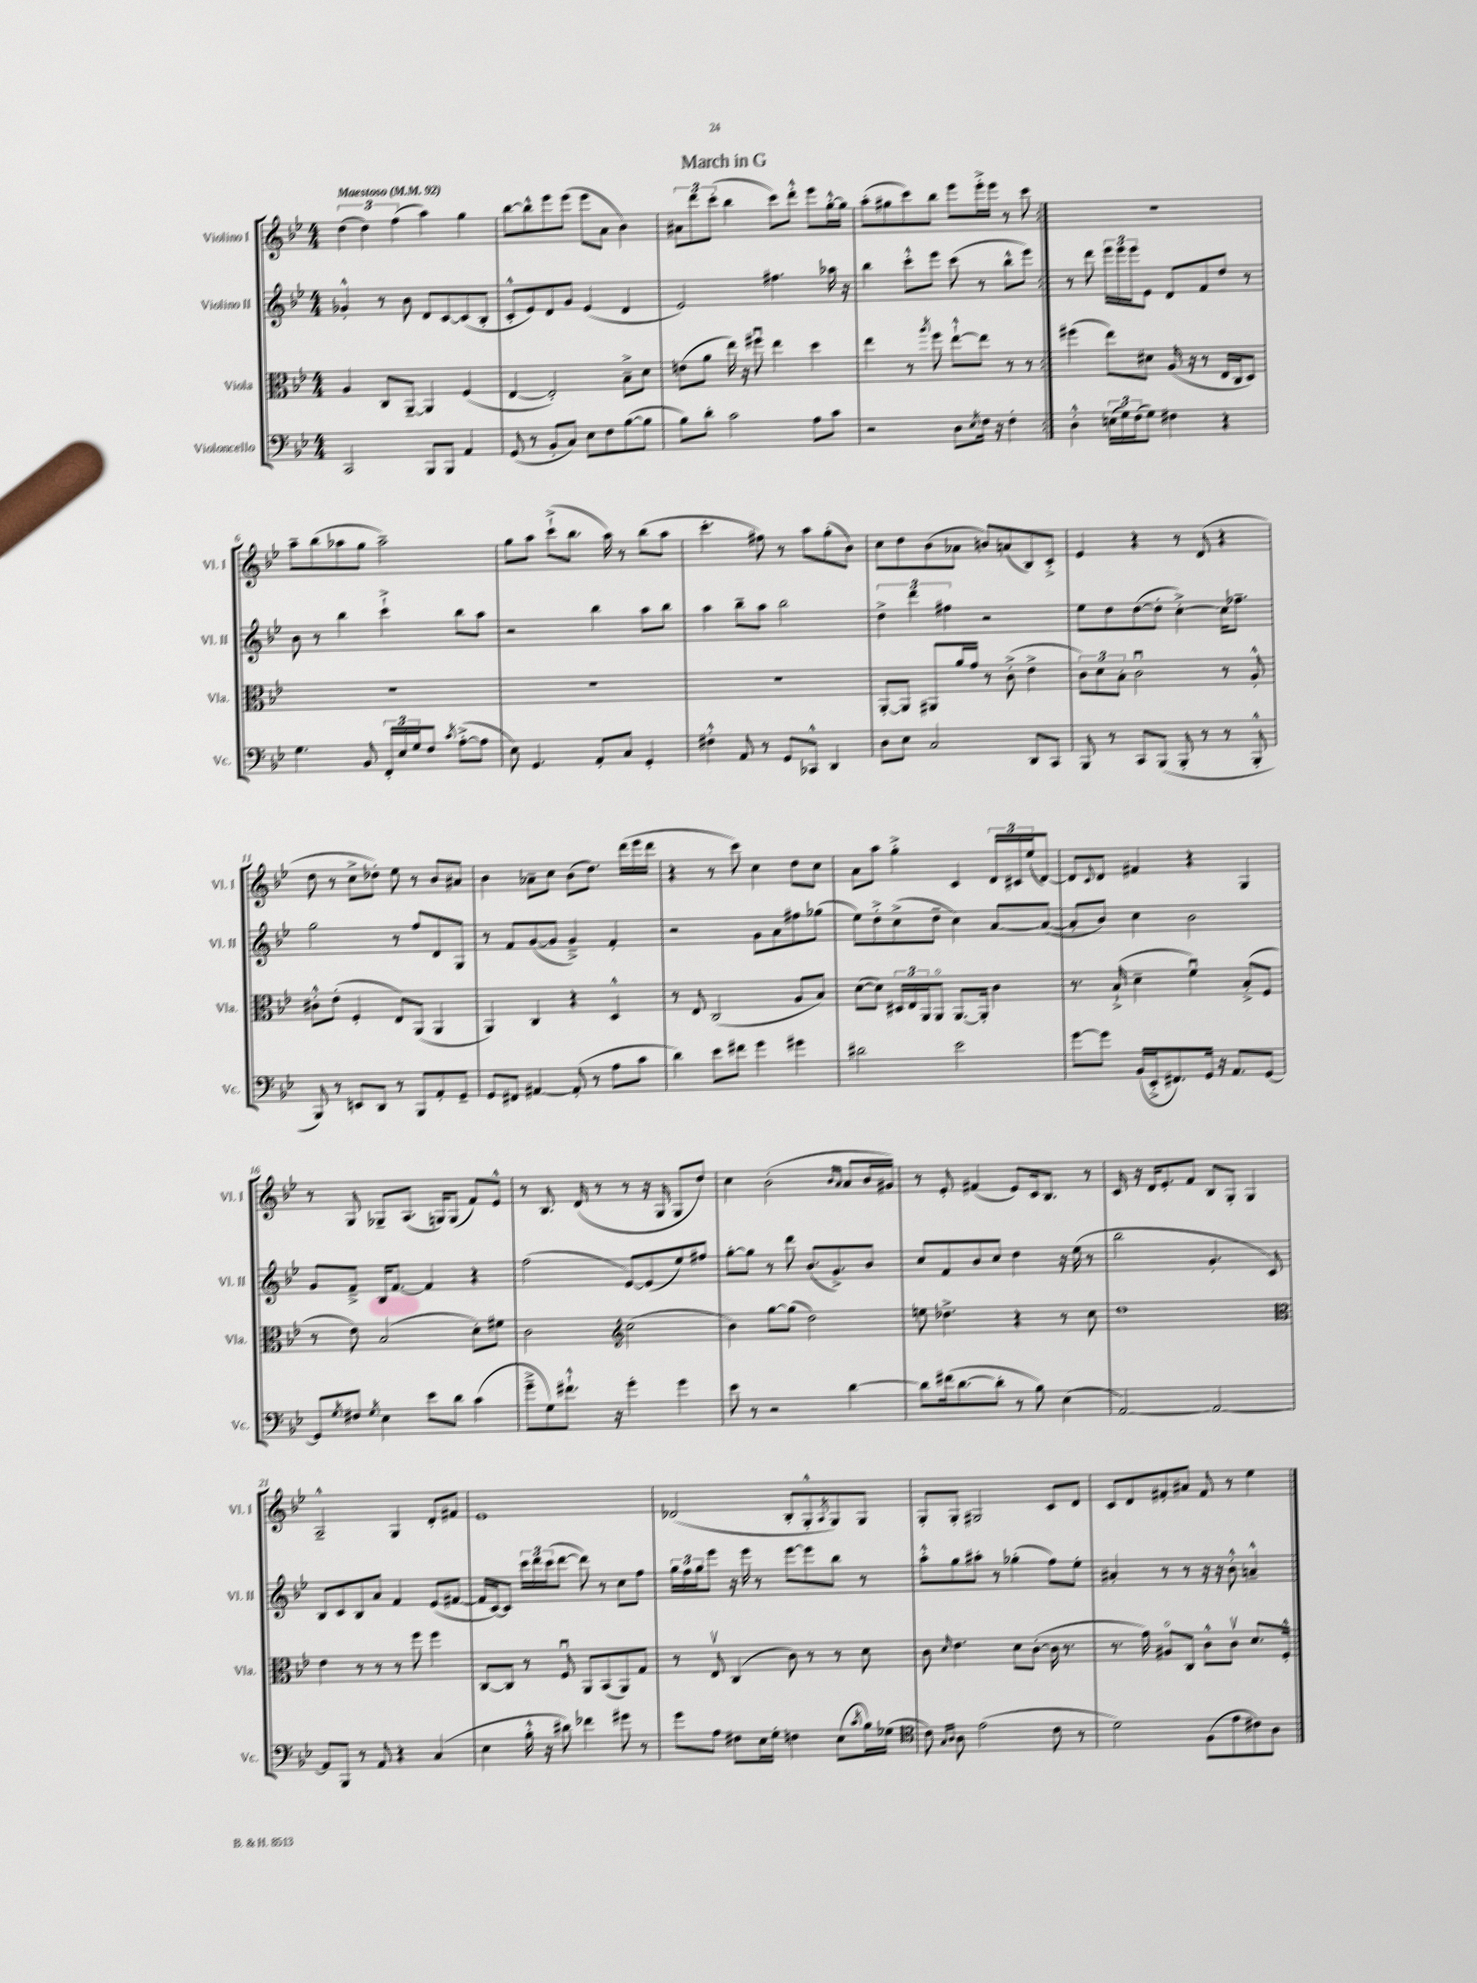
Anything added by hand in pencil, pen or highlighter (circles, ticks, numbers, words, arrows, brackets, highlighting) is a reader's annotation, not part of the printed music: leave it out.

**kern	**kern	**kern	**kern
*staff4	*staff3	*staff2	*staff1
*clefF4	*clefC3	*clefG2	*clefG2
*k[b-e-]	*k[b-e-]	*k[b-e-]	*k[b-e-]
*M4/4	*M4/4	*M4/4	*M4/4
*MM92	*MM92	*MM92	*MM92
2CC	4A	4g-'^^	(6dd
.	.	.	6dd)
.	8C	8r	.
.	.	.	(6ff
.	[8AA~	8b-	.
8BBB-	4AA]	8d	4aa)
8BBB-	.	[8c	.
4AA	(4F	(8c]	4gg
.	.	8B-'	.
=	=	=	=
(8GG	[4E-	8c'^^	[8bb-
8r	.	8e-)	8bb-^^]
8BB-'	2E-'])	8d	8eee-
8C)	.	8g	(8eee-
8E-	.	(4e-	8eee-
8F	.	.	8a
([8B-	8B-~^	4d	4b-)
8B-]	8d	.	.
=	=	=	=
8B-)	(8e	2e-)	12a#
.	.	.	12ddd
8d'	8a	.	.
.	.	.	(12ccc'
2c	16ee-)	.	4bb-
.	16r	.	.
.	8ff#u	.	.
.	4ee-	4.ff#	8ccc)
.	.	.	8ddd'^^
8A	4dd	.	8eee-
8c	.	16aa-	[16gg'^^
.	.	16r	16gg]
=	=	=	=
2r	4ee-	4bb-	(8aa'
.	.	.	8gg#
.	8r	8ccc'^^	8ccc)
.	8qaa	.	.
.	8ff	8eee-	8bb-
8D	[8ee-`^^	(8ccc	8eee-
8qE-	.	.	.
16F	8ee-]	8r	16eee-'^
16r	.	.	16eee-
4F'	8r	8bb-^^	8r
.	8r	8eee-)	8ccc
=:|!	=:|!	=:|!	=:|!
4D'^^	(4ff#	8r	1r
.	.	8ddd	.
(24E	8ee-)	24eee-	.
24G)	.	24eee-	.
(24F	.	24eee-	.
8G)	8d#	8e-	.
4F#	(16A	8d	.
.	16r	.	.
.	8r	8f	.
4r	16E-	8dd	.
.	16C	.	.
.	8D)	8r	.
=	=	=	=
4.G	1r	8b-	8aa~
.	.	8r	(8bb-
.	.	4bb-	8aa-
8BB-	.	.	8gg
24FF'	.	4ccc`^	2aa-~)
24E-	.	.	.
24G	.	.	.
8F	.	.	.
8qc	.	.	.
([8A'^	.	8bb-	.
8A]	.	8aa	.
=	=	=	=
8E-)	1r	2r	8gg
4.GG	.	.	8aa
.	.	.	(8ccc`^
.	.	.	8.bb-
8AA'	.	4bb-	.
.	.	.	16aa)
8C	.	.	8r
4GG'	.	8aa	(8bb-
.	.	8bb-	8aa
=	=	=	=
4F#'^^	1r	4aa	4.ccc'
8AA	.	8bb-~	.
8r	.	8aa	8ff#)
8GG	.	2bb-	8r
8CC-^^	.	.	8aa
4DD	.	.	(8gg'
.	.	.	8b-)
=	=	=	=
8D	[8AA'	6dd^	8cc
8E-	8AA]	.	8dd
.	.	6ddd	.
2C	8AA#	.	(8b-
.	.	6ff#	.
.	16a	.	8a-
.	16g	.	.
.	8r	2r	8b)
.	(8c'^	.	(8a
8DD	4e-^	.	8B-)
8CC	.	.	8c'^
=	=	=	=
8BBB-	12c)	8ee-	4e-
.	12d	.	.
8r	.	8dd	.
.	12B-'	.	.
8CC	2cu	([8dd	4r
(8BBB-	.	8dd']	.
8BBB-'	.	[4cc'^)	8r
8r	.	.	(8d
8r	8r	16cc]	4r
.	.	8.ff-~	.
8BBB-'^^	8A'^^	.	.
=	=	=	=
8BBB-)	8c#'^^	2gg	8dd
8r	(8e-'	.	8r
8EE	4F'	.	8cc^
8DD	.	.	8dd-')
8r	8E-)	8r	8ee-
8BBB-	(8AA	8ff	8r
8AA'	4AA	8d	8b-
8GG~	.	8G	8a#
=	=	=	=
8GG	4AA)	8r	4b-
8FF#	.	8f	.
[4AA#	4C	([8g	8a-~
.	.	8g]	8cc
(8AA#']	4r	4g~^)	(8b-
8r	.	.	8.dd)
8A	4D^^	4f'	.
.	.	.	(16ddd
8c	.	.	16eee-
.	.	.	16ddd
=	=	=	=
4d)	8r	2r	4r
.	8E-	.	.
8e-	(2C	.	8r
8f#	.	.	8ccc)
4g	.	8g	4cc
.	.	8a	.
4g#	8A	8ff#	8dd
.	8B-)	(8gg-	8cc
=	=	=	=
2d#	([8d	8ee-)	8a
.	8d])	8dd'^	8aa
.	24D#	(8cc^	4gg'^
.	24E-	.	.
.	24AA	.	.
.	8AAo	8dd~	.
2e-	[8.AA	4cc)	4c
.	16AA']	.	.
.	4c	[8a	24d
.	.	.	24c#
.	.	.	(24ee-
.	.	(8a_	[8d)
=	=	=	=
[8g	8.r	8a']	8d]
.	.	.	8qqc
8g]	.	8b-)	8d
.	(16B-`^	.	.
(16BB-	4d~	4cc	4f#
16EE-'^	.	.	.
8.FF#)	.	.	.
.	4fu)	2b-	4r
16GG	.	.	.
16r	.	.	.
8.AA	.	.	.
.	(8B-'^	.	4G
[8GG	8F	.	.
=	=	=	=
8GG]	8r	8g	8r
8qG	.	.	.
8F#	8e-)	8f~^	8G
8qG	.	.	.
4E-	(2B-	16B-	8G-~
.	.	[8.f	.
.	.	.	(8.A
8e-	.	4f]	.
.	.	.	16G)
8d	.	.	(8G
(4c	8d')	4r	8f)
.	8f#	.	8e-^^
=	=	=	=
8g~^	2c	(2ff	8r
8G)	.	.	8.B-
8.f#`^^	.	.	.
.	.	.	(16d
.	.	.	8r
16r	.	.	.
*	*clefG2	*	*
4g'	(2cc	[8e-)	8r
.	.	(8e-]	16r
.	.	.	16G
4g	.	8ee-)	8G
.	.	8ff#	8dd)
=	=	=	=
8e-	4b-)	[8gg'	4cc
8r	.	8gg]	.
2r	[8gg	8r	(2b-'
.	(8gg]	8ddd	.
.	2dd)	(8.b-	.
.	.	8.g^)	.
.	.	.	16qqb-
.	.	.	16qqa
[4d	.	.	8a
.	.	8b-	16b-
.	.	.	16g#)
=	=	=	=
8d]	8ee	8cc	8r
(16f#	4.dd-^	8f	8e-'
[8.d	.	.	.
.	.	8b-	(4f#
8d']	.	8cc	.
8r	4r	4dd	8e-)
8B-)	.	.	16c
.	.	.	8.B-
(4E-	8r	16r	.
.	.	(16ee-	.
.	8cc	8r	8r
=	=	=	=
[2AA)	1dd	2bb-	16c
.	.	.	16r
.	.	.	16d
.	.	.	8.e-'
.	.	.	8f
2AA_	.	4.g'	8B-
.	.	.	8G'
.	.	.	4G
.	.	8c)	.
=	=	=	=
*	*clefC3	*	*
8AA]	4e-	8B-	2A~^^
8BBB-	.	8c	.
8r	8r	8B-	.
8AA	8r	8a	.
4r	8r	4f	4G
.	8ff	.	.
(4C	4ff	(8e-	8d'
.	.	[8f#	8f#
=	=	=	=
4E-	[8C	16f#]	1e-
.	.	[16c)	.
.	8C]	8c]	.
16B-'^^	8r	24ccc	.
.	.	24ddd	.
16r	.	.	.
.	.	(24ccc	.
8d#)	8Fu	[8ddd	.
4f-	8AA	8ddd])	.
.	(8BB-	8r	.
8g#	8AA)	8cc	.
8r	8G	8ff	.
=	=	=	=
8g	8r	24gg	(2d-
.	.	24ff	.
.	.	24gg	.
8A	8E-v	8eee-	.
8F#	(4C	16r	.
.	.	16eee-	.
16E-	.	8r	.
16G'	.	.	.
4F	8c)	[8eee-	8B-'
.	8r	8eee-]	8G'^^
.	.	.	8qA
(8E-	8r	8bb-	8G)
8qc	.	.	.
16B-)	8d	8r	8G
(16G-	.	.	.
=	=	=	=
*clefC4	*	*	*
8c)	8c	8aa'^^	8G'
16qqG	.	.	.
16qqA	16qqd	.	.
8A	4.e-	8gg	8G'
(2e-	.	8aa#'	2G#
.	.	8r	.
.	8d	(4gg-'	.
.	([8c'	.	.
8c	16c]	8ff)	8c
.	8.r	.	.
8r	.	8ee-'	8d
=	=	=	=
2d)	8.r	4a#'	8c
.	.	.	8d
.	16g)	.	.
.	8A#o	8r	8f#'
.	8C	8r	8a#
(8F	8c^^	16r	8f#
.	.	16r	.
8e-	8cv	8b-'^^	8r
8c#)	8.d	4a~^^	4ee-
8A	.	.	.
.	16F'^^	.	.
==	==	==	==
*-	*-	*-	*-
